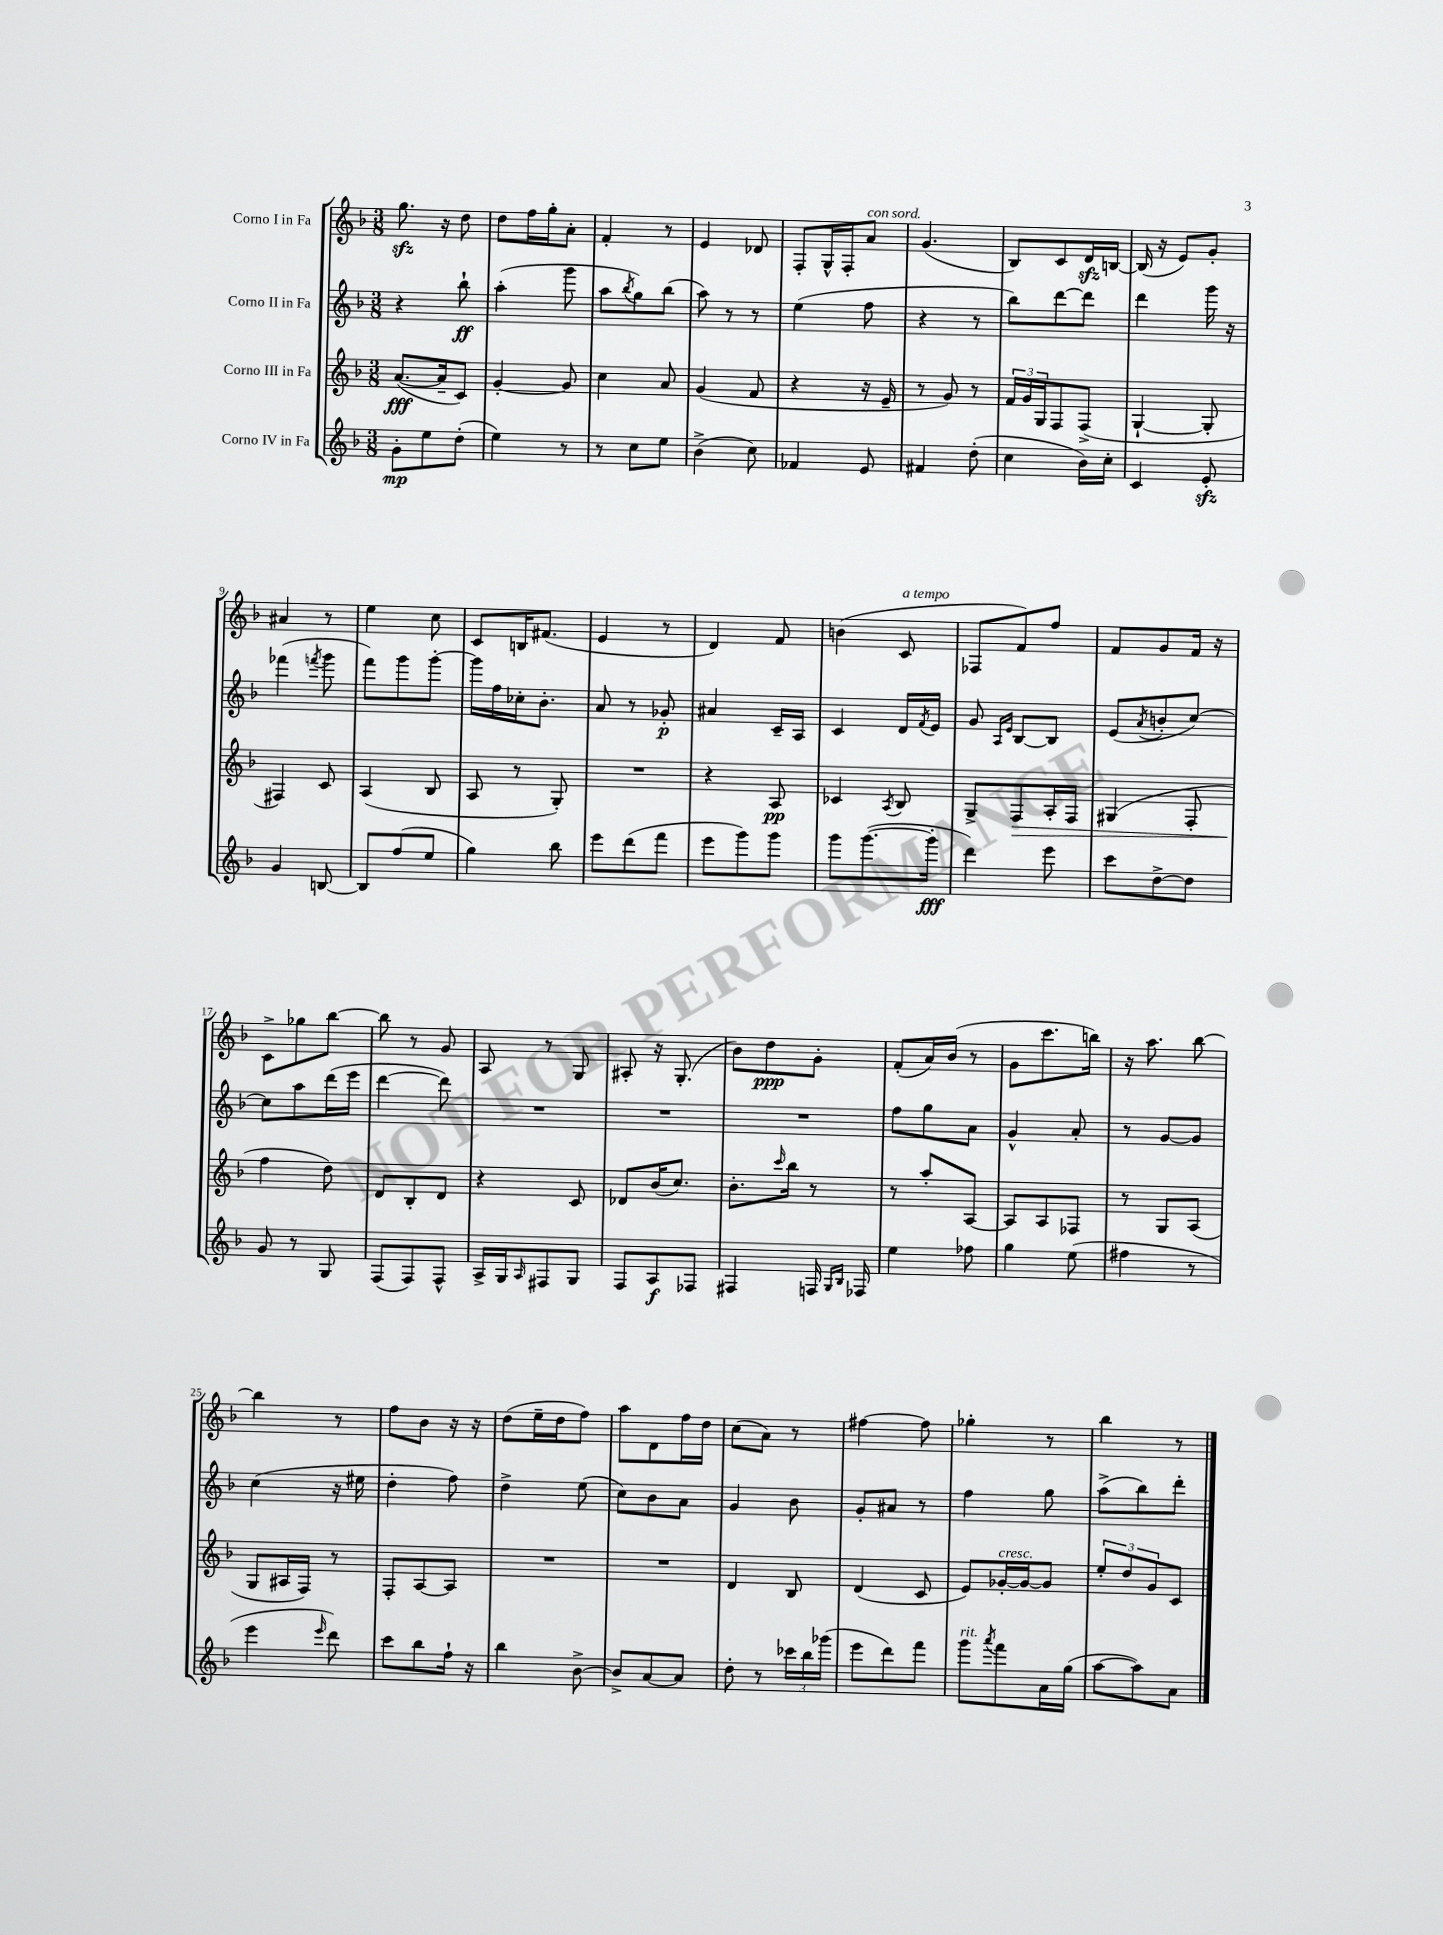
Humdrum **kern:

**kern	**kern	**kern	**kern
*staff4	*staff3	*staff2	*staff1
*clefG2	*clefG2	*clefG2	*clefG2
*k[b-]	*k[b-]	*k[b-]	*k[b-]
*M3/8	*M3/8	*M3/8	*M3/8
8g'	([8.a	4r	8.gg
8ee	.	.	.
.	16a~]	.	16r
(8dd'	8c)	8bb-`	8dd
=	=	=	=
4ee)	[4g'	(4aa'	8dd
.	.	.	16ff
.	.	.	16gg'
8r	8g]	8ggg	8a'
=	=	=	=
8r	4cc	8aa	4f'
.	.	8qbb-	.
8cc	.	8gg)	.
8ee	8a	(8bb-	8r
=	=	=	=
(4b-^	(4g	8aa)	4e
.	.	8r	.
8cc)	8f	8r	8d-
=	=	=	=
4f-	4r	(4ee	8F'
.	.	.	16G^^
.	.	.	16F'
8e	16r	8ff	8a
.	16e~	.	.
=	=	=	=
4f#	8r	4r	(4.g
.	8g)	.	.
(8dd'	8r	8r	.
=	=	=	=
4cc	24f	8bb-)	8B-)
.	24g	.	.
.	24G	.	.
.	8F	[8ddd	8c
16b-)	(8F^	8ddd]	16d
16cc'	.	.	[16B
=	=	=	=
4c	[4G`	4ddd	(16B]
.	.	.	16r
.	.	.	8e)
8e'	8G']	16ggg	8g'
.	.	16r	.
=	=	=	=
4g	4F#)	(4fff-	4a#
.	.	8qfff	.
[8B	8c	8ggg	8r
=	=	=	=
8B]	(4A	8fff)	4ee
(8ff	.	8ggg	.
8ee	8B-	[8ggg'	8cc
=	=	=	=
4gg)	8A	16ggg]	8c
.	.	16ff	.
.	8r	16cc-'	16B
.	.	8.b-'	(8.f#
8bb-	8G')	.	.
=	=	=	=
8eee	4.r	8a	4e
(8ddd	.	8r	.
8fff	.	8g-'	8r
=	=	=	=
8eee	4r	4a#	4d)
8ggg)	.	.	.
8ggg	8A	16c~	8f
.	.	16A	.
=	=	=	=
8ggg	4c-	4c	(4b
([8.ggg	.	.	.
.	8qA	.	.
.	8B-	16d	8c
.	.	8qf	.
16ggg']	.	16e	.
=	=	=	=
4ddd)	8G^	8g	8F-
.	.	16qqA	.
.	.	16qqe	.
.	8F	[8B-	8f)
8eee	16A'	8B-]	8ff
.	16F	.	.
=	=	=	=
8ccc	(4G#	(8e	8f
.	.	8qa	.
[8dd^	.	8b'	8g
8dd]	8F'	[8cc)	16f
.	.	.	16r
=	=	=	=
8g	4ff	8cc]	8c^
8r	.	8aa	8gg-
8G	8dd)	(16ddd	[8bb-
.	.	16eee	.
=	=	=	=
(8F	8d	[4ddd	8bb-]
8F)	8B-'	.	8r
8F^^	8d	8ddd])	8g
=	=	=	=
16A^	4r	4.r	8A
16G	.	.	.
16qqA	.	.	.
8F#	.	.	8r
8G	8c	.	8G
=	=	=	=
8F	8d-	4.r	8A#'
8A	(16b-	.	16r
.	8.cc)	.	(8.G'
8F-	.	.	.
=	=	=	=
4F#	8.b-'	4.r	8b-)
.	.	.	8dd
.	16qqccc	.	.
.	16bb-	.	.
16F	8r	.	8g'
16qqG	.	.	.
16qqB-	.	.	.
16F-	.	.	.
=	=	=	=
4ee	8r	8ff	(8f'
.	8aa'	8gg	16a)
.	.	.	(16b-
8ff-	[8A	8a	8r
=	=	=	=
4gg	8A]	4g^^	8g
.	8A	.	8.ccc
(8ee	8F-	8a'	.
.	.	.	16bb)
=	=	=	=
4ff#	8r	8r	16r
.	.	.	8.aa
.	8G	[8g	.
8r	(8A	8g]	[8bb-
=	=	=	=
4eee	8G	(4cc	4bb-]
.	16A#	.	.
.	16F)	.	.
16qqeee	.	.	.
8ddd)	8r	16r	8r
.	.	16ee#	.
=	=	=	=
8ccc	8F'	4dd'	8ff
8bb-	[8A	.	8b-
16ff`	8A]	8ff)	16r
16r	.	.	16r
=	=	=	=
4bb-	4.r	4dd^	(8dd
.	.	.	16ee~
.	.	.	16dd
[8b-^	.	(8ee	8ff)
=	=	=	=
8b-^]	4.r	8cc)	8aa
[8a	.	8b-	8d
8a]	.	8a	16ff
.	.	.	16dd
=	=	=	=
8dd'	4d	4g	(8cc
8r	.	.	8a)
24ccc-	8B-	8b-	8r
24bb-	.	.	.
(24ggg-	.	.	.
=	=	=	=
8eee	(4d	8g'	[4ff#
8ddd)	.	8a#	.
8fff	8c	8r	8ff#]
=	=	=	=
8ggg	8e)	4ff	4gg-'
8qaaa	.	.	.
8fff	[16g-'	.	.
.	16g-_	.	.
16a	8g-]	8gg	8r
(16gg	.	.	.
=	=	=	=
[8aa	12ee'	(8aa^	4bb-
.	12dd	.	.
8aa])	.	8bb-)	.
.	12g	.	.
8a	8c	8ddd'	8r
==	==	==	==
*-	*-	*-	*-
